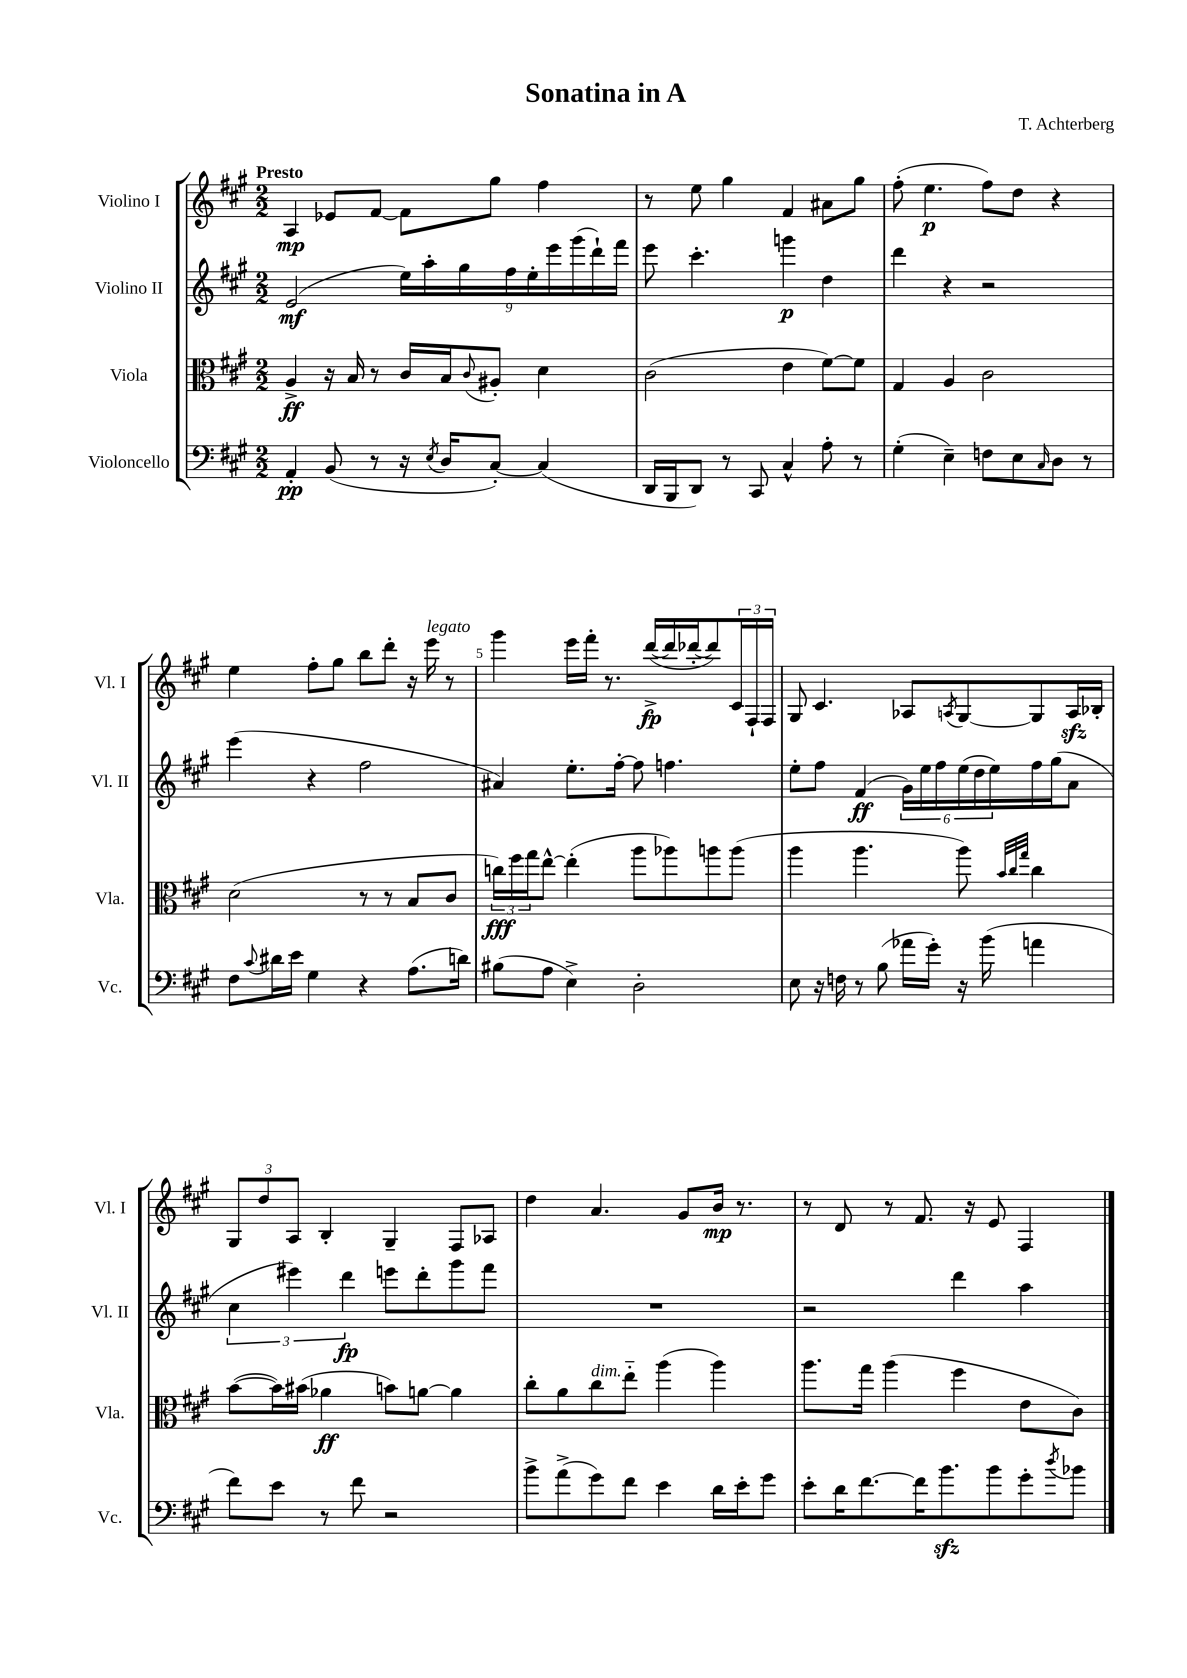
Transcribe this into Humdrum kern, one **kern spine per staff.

**kern	**dynam	**kern	**dynam	**kern	**dynam	**kern	**dynam
*part4	*part4	*part3	*part3	*part2	*part2	*part1	*part1
*staff4	*staff4	*staff3	*staff3	*staff2	*staff2	*staff1	*staff1
*I"Violoncello	*	*I"Viola	*	*I"Violino II	*	*I"Violino I	*
*I'Vc.	*	*I'Vla.	*	*I'Vl. II	*	*I'Vl. I	*
*clefF4	*	*clefC3	*	*clefG2	*	*clefG2	*
*k[f#c#g#]	*	*k[f#c#g#]	*	*k[f#c#g#]	*	*k[f#c#g#]	*
*M2/2	*	*M2/2	*	*M2/2	*	*M2/2	*
=1	=1	=1	=1	=1	=1	=1	=1
!	!	!	!	!	!	!LO:TX:a:B:t=Presto	!
4AA'/	pp	4A^/	ff	(2e/	mf	4A/	mp
(8BB/	.	16r	.	.	.	8e-X/L	.
.	.	16B/	.	.	.	.	.
8r	.	8r	.	.	.	[8f#/J	.
16r	.	16c#/LL	.	18ee\LL)	.	8f#\L]	.
.	.	.	.	18aa'\	.	.	.
8qE/	.	.	.	.	.	.	.
16D/KL	.	16B/J	.	.	.	.	.
.	.	.	.	18gg#\	.	.	.
.	.	8qqc#/	.	.	.	.	.
[8C#'/J)	.	8A#X'/J	.	.	.	8gg#\J	.
.	.	.	.	18ff#\	.	.	.
.	.	.	.	18ee'\	.	.	.
(4C#/]	.	4d\	.	.	.	4ff#\	.
.	.	.	.	18eee\	.	.	.
.	.	.	.	(18ggg#\	.	.	.
.	.	.	.	18ddd`\)	.	.	.
.	.	.	.	18fff#\JJ	.	.	.
=2	=2	=2	=2	=2	=2	=2	=2
16DD/LL	.	(2c#\	.	8eee\	.	8r	.
16BBB/J	.	.	.	.	.	.	.
8DD/J)	.	.	.	4.ccc#'\	.	8ee\	.
8r	.	.	.	.	.	4gg#\	.
8CC#/	.	.	.	.	.	.	.
4C#^^/	.	4e\	.	4gggn\	p	4f#/	.
8A'\	.	[8f#\L)	.	4dd\	.	8a#X\L	.
8r	.	8f#\J]	.	.	.	8gg#\J	.
=3	=3	=3	=3	=3	=3	=3	=3
(4G#'\	.	4G#/	.	4ddd\	.	(8ff#'\	.
.	.	.	.	.	.	4.ee\	p
4E~\)	.	4A/	.	4r	.	.	.
8Fn\L	.	2c#\	.	2r	.	8ff#\L)	.
8E\	.	.	.	.	.	8dd\J	.
16qqC#/	.	.	.	.	.	.	.
8D\J	.	.	.	.	.	4r	.
8r	.	.	.	.	.	.	.
!!LO:LB:g=z
=4	=4	=4	=4	=4	=4	=4	=4
8F#\L	.	(2d\	.	(4eee\	.	4ee\	.
8qqc#/	.	.	.	.	.	.	.
16d#X\L	.	.	.	.	.	.	.
16e\JJ	.	.	.	.	.	.	.
4G#\	.	.	.	4r	.	8ff#'\L	.
.	.	.	.	.	.	8gg#\J	.
4r	.	8r	.	2ff#\	.	8bb\L	.
.	.	8r	.	.	.	8ddd'\J	.
(8.A\L	.	8B/L	.	.	.	16r	.
!	!	!	!	!	!	!LO:TX:a:i:t=legato	!
.	.	.	.	.	.	16eee\	.
.	.	8c#/J	.	.	.	8r	.
16dn\Jk)	.	.	.	.	.	.	.
=5	=5	=5	=5	=5	=5	=5	=5
(8B#X\L	.	24ccn\LL)	fff	4a#X/)	.	4ggg#\	.
.	.	24ff#\	.	.	.	.	.
.	.	24gg#\J	.	.	.	.	.
8A\J	.	[8ee^^\J	.	.	.	.	.
4E^\)	.	(4ee'\]	.	8.ee'\L	.	16eee\LL	.
.	.	.	.	.	.	16fff#'\JJ	.
.	.	.	.	.	.	8.r	.
.	.	.	.	[16ff#'\Jk	.	.	.
2D'\	.	8aa\L	.	8ff#\]	.	.	.
.	.	.	.	.	.	([16ddd^/LL	fp
.	.	8aa-X\)	.	4.ffn\	.	16ddd/]	.
.	.	.	.	.	.	[16ddd-X'/J	.
.	.	8aan\	.	.	.	8ddd-/])	.
.	.	(8aa\J	.	.	.	24c#/L	.
.	.	.	.	.	.	24F#`/	.
.	.	.	.	.	.	24F#/JJ	.
=6	=6	=6	=6	=6	=6	=6	=6
8E\	.	4aa\	.	8ee'\L	.	8G#/	.
16r	.	.	.	8ff#\J	.	4.c#/	.
16Fn\	.	.	.	.	.	.	.
8r	.	4.aa\	.	(4f#/	ff	.	.
(8B\	.	.	.	.	.	.	.
16a-X\LL	.	.	.	24g#\LL)	.	8A-X/L	.
.	.	.	.	24ee\	.	.	.
16g#'\JJ)	.	.	.	.	.	.	.
.	.	.	.	24ff#\	.	.	.
.	.	.	.	.	.	8qAn/	.
16r	.	8aa\)	.	(24ee\	.	[8G#/	.
.	.	.	.	24dd\	.	.	.
(16b\	.	.	.	.	.	.	.
.	.	.	.	24ee\)	.	.	.
.	.	32qqb/LLL	.	.	.	.	.
.	.	32qqcc#/	.	.	.	.	.
.	.	32qqgg#/JJJ	.	.	.	.	.
4an\	.	4cc#\	.	16ff#\	.	8G#/]	.
.	.	.	.	(16gg#\J	.	.	.
.	.	.	.	8a\J	.	16Azz/L	.
.	.	.	.	.	.	16B-X'/JJ	.
!!LO:LB:g=z
=7	=7	=7	=7	=7	=7	=7	=7
8f#\L)	.	([8b\L	.	6cc#\	.	12G#/L	.
.	.	.	.	.	.	12dd/	.
8e\J	.	16b\L])	.	.	.	.	.
.	.	.	.	6eee#X\)	.	12A/J	.
.	.	(16b#X\JJ	.	.	.	.	.
8r	.	4a-X\	ff	.	.	4B'/	.
.	.	.	.	6ddd\	fp	.	.
8f#\	.	.	.	.	.	.	.
2r	.	8bn\L)	.	8eeen\L	.	4G#~/	.
.	.	[8an\J	.	8ddd'\	.	.	.
.	.	4a\]	.	8ggg#\	.	8F#/L	.
.	.	.	.	8fff#\J	.	8A-X/J	.
=8	=8	=8	=8	=8	=8	=8	=8
8b^\L	.	8cc#'\L	.	1r	.	4dd\	.
(8a^\	.	8a\	.	.	.	.	.
!	!	!LO:TX:a:i:t=dim.	!	!	!	!	!
8g#\)	.	8cc#\	.	.	.	4.a/	.
8f#\J	.	8ee\J	.	.	.	.	.
4e\	.	(4aa\	.	.	.	.	.
.	.	.	.	.	.	8g#/L	.
16d\LL	.	4aa\)	.	.	.	16b/Jk	mp
16e'\J	.	.	.	.	.	8.r	.
8g#\J	.	.	.	.	.	.	.
=9	=9	=9	=9	=9	=9	=9	=9
8e'\L	.	8.aa\L	.	2r	.	8r	.
16d\K	.	.	.	.	.	8d/	.
[8.f#\	.	16gg#\Jk	.	.	.	.	.
.	.	(4aa\	.	.	.	8r	.
16f#\K]	.	.	.	.	.	8.f#/	.
8.bzz\	.	.	.	.	.	.	.
.	.	4ff#\	.	4ddd\	.	.	.
.	.	.	.	.	.	16r	.
8b\	.	.	.	.	.	8e/	.
8g#'\	.	8e\L	.	4aa\	.	4F#/	.
8qdd/	.	.	.	.	.	.	.
8b-X\J	.	8c#\J)	.	.	.	.	.
==	==	==	==	==	==	==	==
*-	*-	*-	*-	*-	*-	*-	*-
